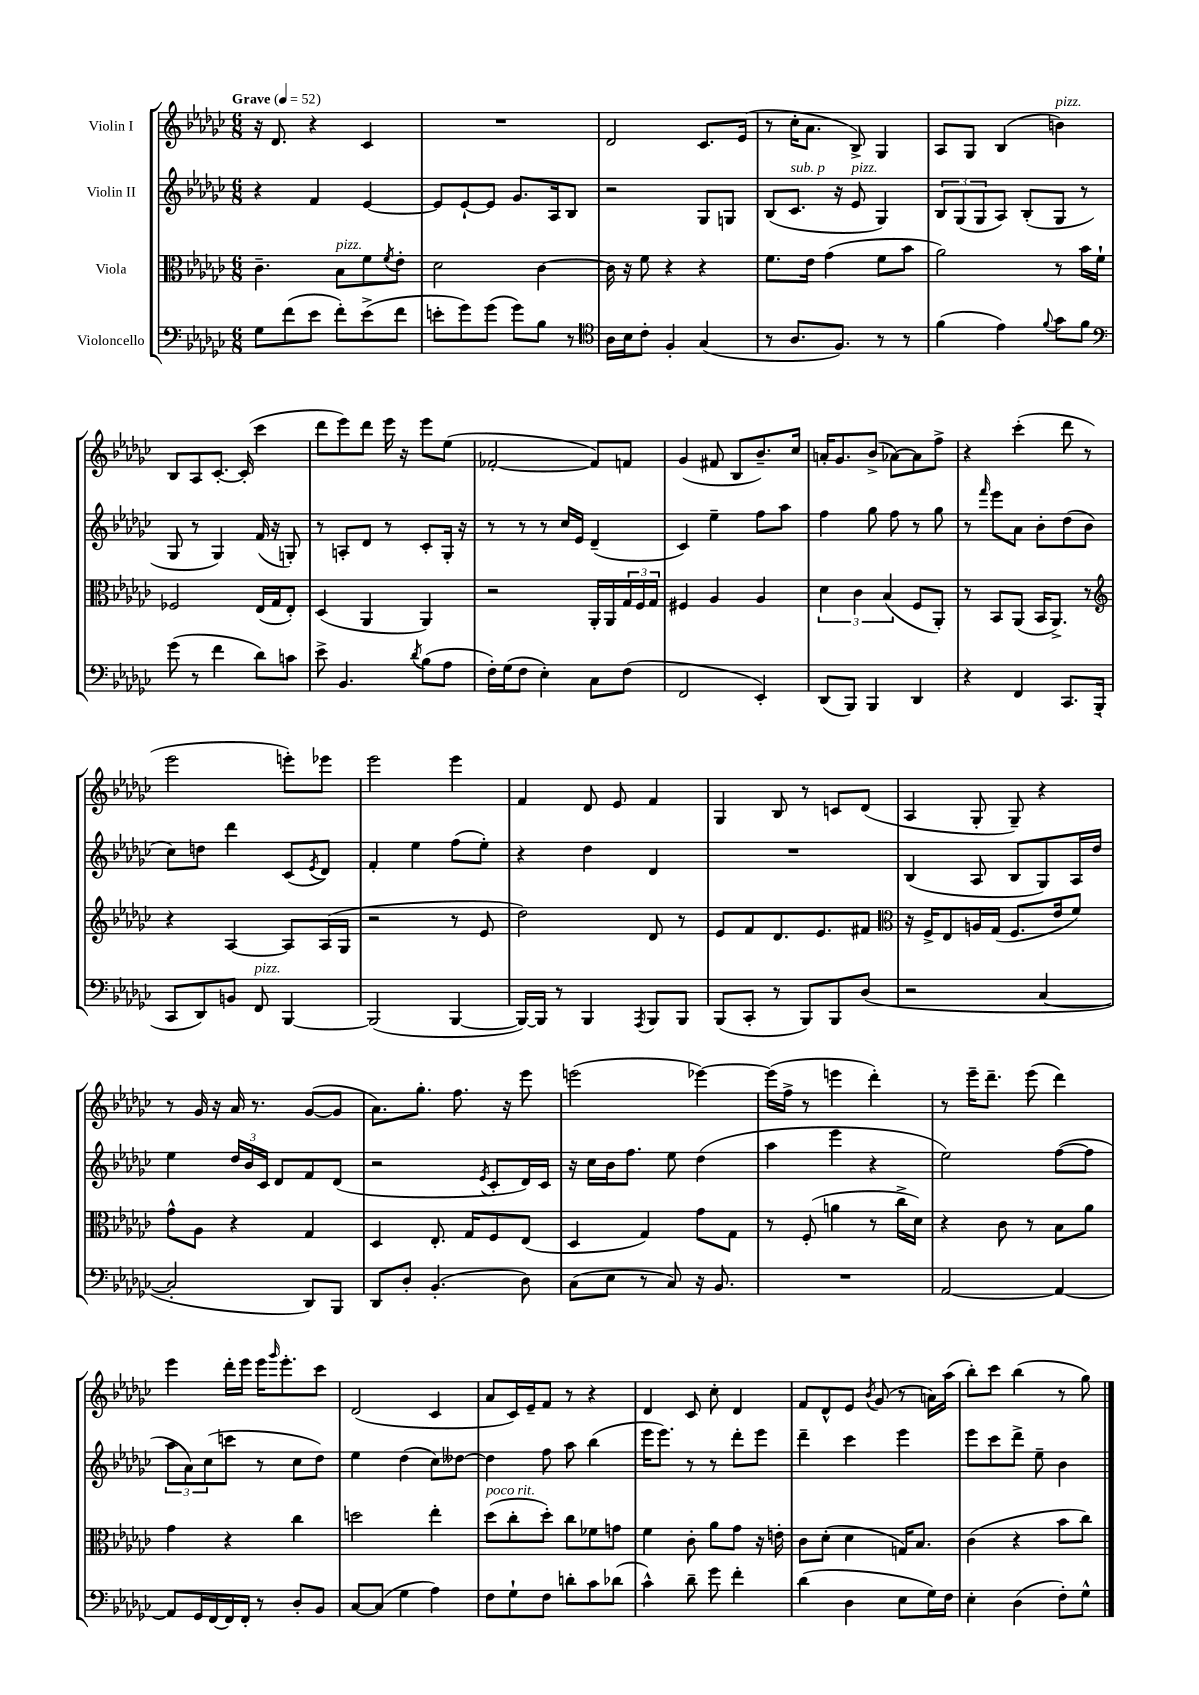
<<
\new StaffGroup <<
\new Staff = "s0" \with { instrumentName = "Violin I" } {
    \clef treble \key ges \major \numericTimeSignature \time 6/8 \tempo "Grave" 4 = 52
    r16 des'8. r4 ces'4 |
    R2. |
    des'2 ces'8. ees'16( |
    r8 ces''16-. aes'8. bes8->) ges4 |
    aes8 ges8 bes4( b'4^\markup { \italic "pizz." }) |
    bes8 aes8 ces'8.~-. ces'16-.( ces'''4 |
    des'''8 ees'''8) des'''8 ees'''16 r16 ees'''8 ees''8( |
    fes'2~-. fes'8) f'8 |
    ges'4( fis'8 bes8 bes'8.--) ces''16 |
    a'16-. ges'8. bes'8->( aes'8~) aes'8 f''8-> |
    r4 ces'''4-.( des'''8 r8 |
    ees'''2 e'''8-.) ees'''8 |
    ees'''2 ees'''4 |
    f'4 des'8 ees'8 f'4 |
    ges4 bes8 r8 c'8 des'8( |
    aes4 ges8-. ges8--) r4 |
    r8 ges'16 r16 aes'16 r8. ges'8~( ges'8 |
    aes'8.) ges''8.-. f''8. r16 ees'''8 |
    e'''2( ees'''4~) |
    ees'''16( f''16-> r8 e'''4 des'''4-.) |
    r8 ees'''16-- des'''8.-- ees'''8( des'''4) |
    ees'''4 des'''16-. ees'''16 ees'''16 \grace { ges'''16 } ees'''8.-. ces'''8 |
    des'2( ces'4 |
    aes'8 ces'16) ees'16-- f'8 r8 r4 |
    des'4 ces'8 ces''8-. des'4 |
    f'8 des'8-^ ees'8 \acciaccatura { bes'8 } ges'8( r8 a'16) aes''16( |
    bes''8-.) ces'''8 bes''4( r8 ges''8) \bar "|." |
}
\new Staff = "s1" \with { instrumentName = "Violin II" } {
    \clef treble \key ges \major \numericTimeSignature \time 6/8
    r4 f'4 ees'4~ |
    ees'8 ees'8~-! ees'8 ges'8. aes16 bes8 |
    r2 ges8 g8 |
    bes8( ces'8.^\markup { \italic "sub. p" } r16 ees'8^\markup { \italic "pizz." } ges4) |
    \tuplet 3/2 { bes8 ges8( ges8 } aes8) bes8-.( ges8 r8 |
    ges8 r8 ges4) f'16( r16 g8-.) |
    r8 a8-. des'8 r8 ces'8-. ges16-. r16 |
    r8 r8 r8 ces''16 ees'16 des'4--( |
    ces'4) ees''4-- f''8 aes''8 |
    f''4 ges''8 f''8 r8 ges''8 |
    r8 \grace { f'''16 } ees'''8 aes'8 bes'8-. des''8( bes'8 |
    ces''8) d''8 des'''4 ces'8( \acciaccatura { ees'8 } des'8) |
    f'4-. ees''4 f''8( ees''8-.) |
    r4 des''4 des'4 |
    R2. |
    bes4( aes8 bes8 ges8) aes16 des''16 |
    ees''4 \tuplet 3/2 { des''16 bes'16 ces'16 } des'8 f'8 des'8( |
    r2 \acciaccatura { ees'8 } ces'8-. des'16) ces'16 |
    r16 ces''16 bes'16 f''8. ees''8 des''4( |
    aes''4 ees'''4 r4 |
    ees''2) f''8~( f''8 |
    \tuplet 3/2 { aes''8 aes'8) ces''8( } c'''8 r8 ces''8 des''8) |
    ees''4 des''4( ces''8) deses''8~ |
    deses''4 f''8 aes''8 bes''4( |
    ees'''16 ees'''8.) r8 r8 des'''8-. ees'''8 |
    des'''4-- ces'''4 ees'''4 |
    ees'''8 ces'''8 des'''8-> ees''8-- bes'4 \bar "|." |
}
\new Staff = "s2" \with { instrumentName = "Viola" } {
    \clef alto \key ges \major \numericTimeSignature \time 6/8
    ces'4.-- bes8^\markup { \italic "pizz." } f'8 \acciaccatura { f'8 } ees'8-. |
    des'2 ces'4~ |
    ces'16 r16 f'8 r4 r4 |
    f'8. ees'16 ges'4( f'8 bes'8 |
    aes'2) r8 bes'16 f'16-! |
    fes2 ees16( ges16 ees8-.) |
    des4( aes,4 aes,4) |
    r2 aes,16-. aes,16 \tuplet 3/2 { ges16 f16 ges16 } |
    fis4 aes4 aes4 |
    \tuplet 3/2 { des'4 ces'4 bes4( } f8 aes,8-.) |
    r8 bes,8 aes,8( bes,16 aes,8.->) r8 |
    \clef treble r4 aes4~ aes8 aes16( ges16 |
    r2 r8 ees'8 |
    des''2) des'8 r8 |
    ees'8 f'8 des'8. ees'8. fis'8 |
    \clef alto r16 f16-> ees8 a16 ges16( f8. ees'16 f'8) |
    ges'8-^ aes8 r4 ges4 |
    des4 ees8.-. ges16 f8 ees8( |
    des4 ges4) ges'8 ges8 |
    r8 f8-.( a'4 r8 ces''16-> des'16) |
    r4 ces'8 r8 bes8 aes'8 |
    ges'4 r4 ces''4 |
    d''2 ees''4-. |
    des''8^\markup { \italic "poco rit." }( ces''8-. des''8-.) ces''8 fes'8 g'8 |
    f'4 ces'8-. aes'8 ges'8 r16 e'16-. |
    ces'8 des'8-.( des'4 g16) bes8. |
    ces'4( r4 bes'8 ces''8) \bar "|." |
}
\new Staff = "s3" \with { instrumentName = "Violoncello" } {
    \clef bass \key ges \major \numericTimeSignature \time 6/8
    ges8 f'8( ees'8 f'8-.) ees'8->( f'8 |
    e'8-. ges'8) ges'8( ges'8) bes8 r8 |
    \clef tenor aes16 bes16 ces'8-. f4-. ges4( |
    r8 aes8. f8.) r8 r8 |
    f'4( ees'4) \appoggiatura { f'8 } ges'8 f'8 |
    \clef bass ges'8( r8 f'4 des'8) c'8 |
    ees'8-> bes,4. \acciaccatura { des'8 } bes8( aes8 |
    f16-.) ges16( f8 ees4-.) ces8 f8( |
    f,2 ees,4-.) |
    des,8( bes,,8) bes,,4 des,4 |
    r4 f,4 ces,8. bes,,16-.( |
    ces,8 des,8) b,8 f,8^\markup { \italic "pizz." } bes,,4~ |
    bes,,2( bes,,4~ |
    bes,,16~) bes,,16 r8 bes,,4 \acciaccatura { aes,,8 } bes,,8 bes,,8 |
    bes,,8( ces,8-. r8 bes,,8) bes,,8 des8( |
    r2 ces4~ |
    ces2-. des,8) bes,,8 |
    des,8 des8-. bes,4.-.( des8) |
    ces8( ees8 r8 ces8) r16 bes,8. |
    R2. |
    aes,2~ aes,4~ |
    aes,8 ges,16 f,16~ f,16 f,16-. r8 des8-. bes,8 |
    ces8~ ces8( ges4 aes4) |
    f8 ges8-! f8 d'8-. ces'8 des'8( |
    ces'4-^) des'8-- ges'8 f'4-. |
    des'4( des4 ees8 ges16) f16 |
    ees4-. des4( f8-.) ges8-^ \bar "|." |
}
>>
>>
\layout { \context { \Score \remove "Bar_number_engraver" } }
